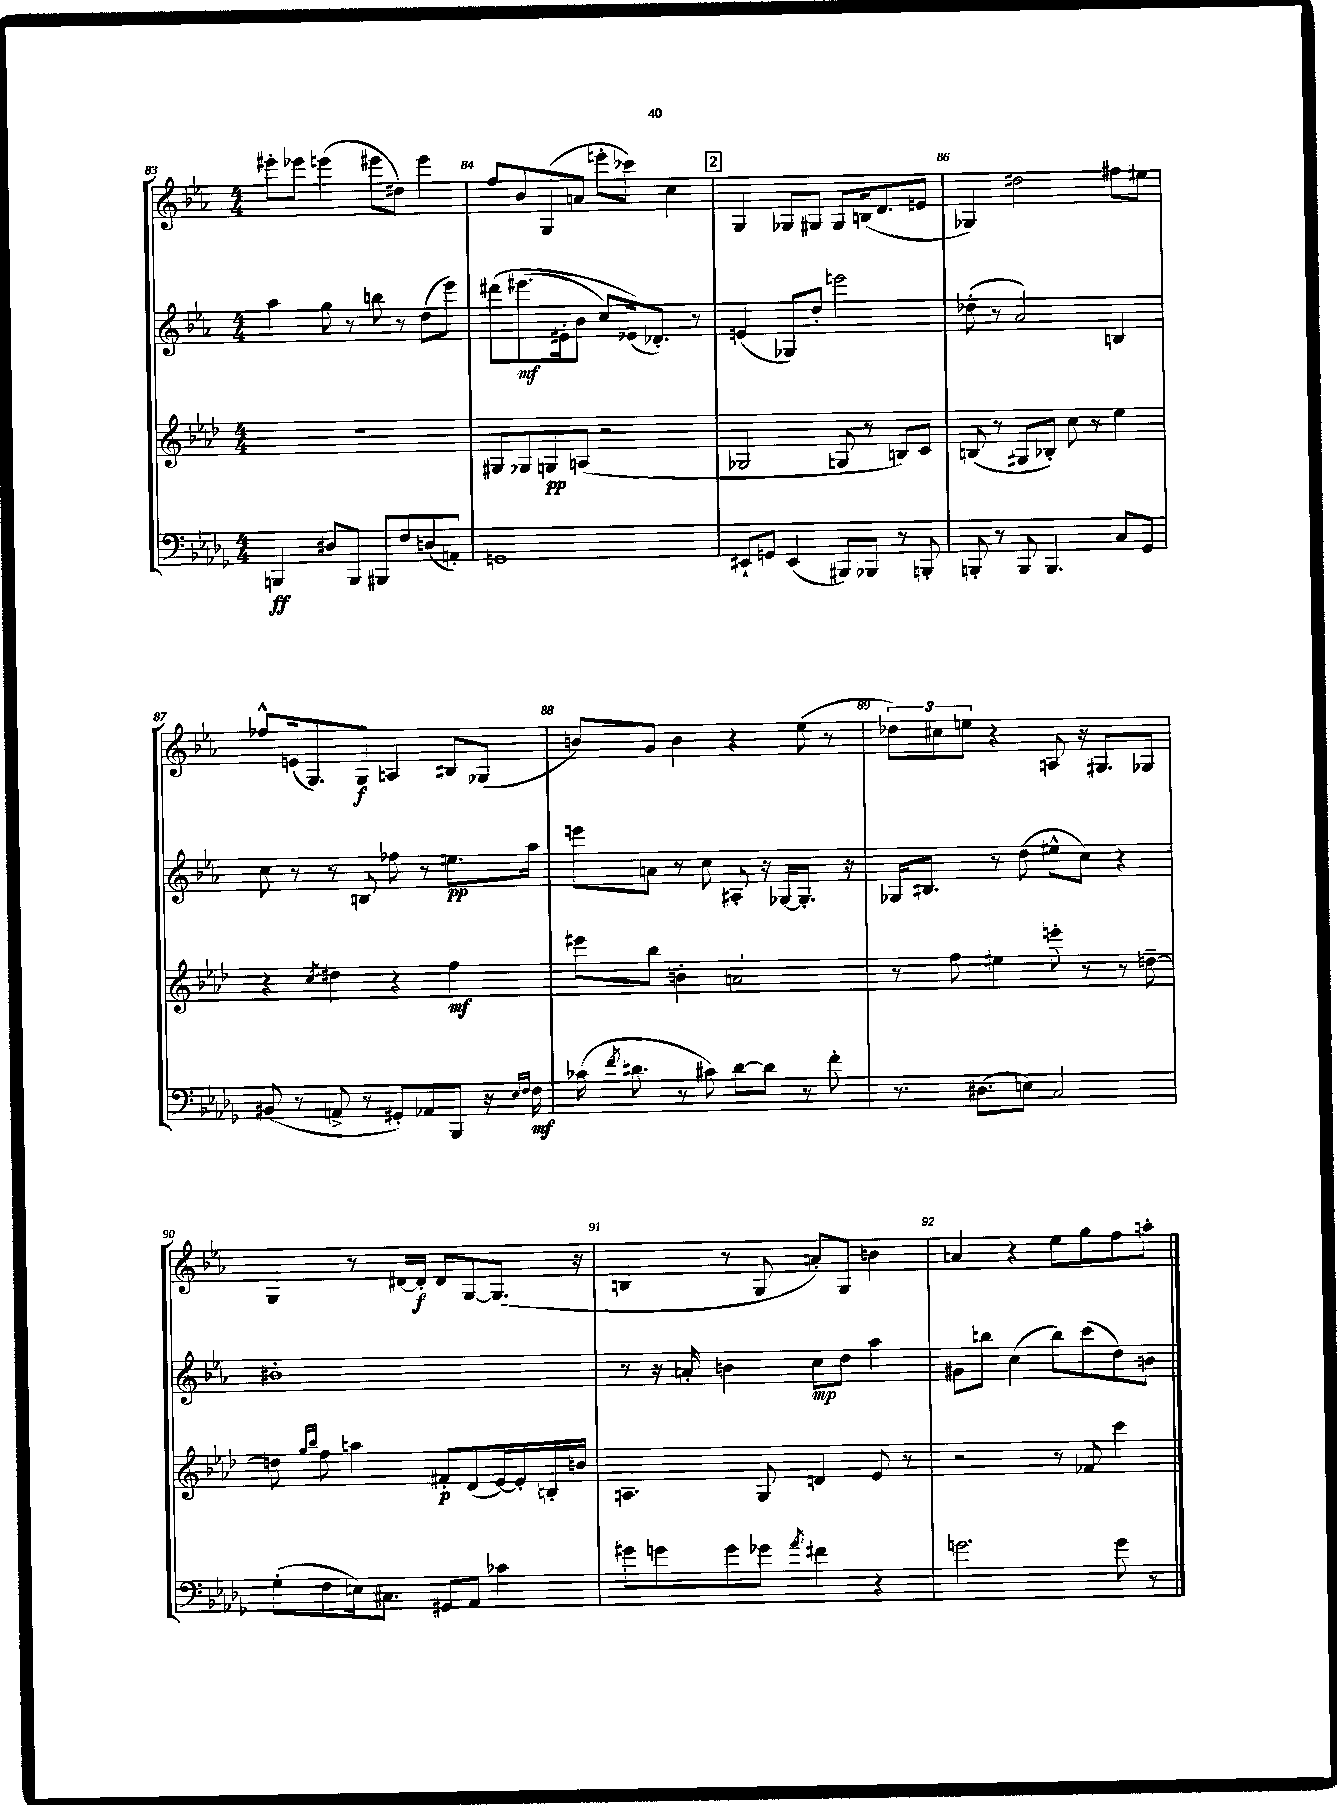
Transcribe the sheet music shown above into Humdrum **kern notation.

**kern	**kern	**kern	**kern
*staff4	*staff3	*staff2	*staff1
*clefF4	*clefG2	*clefG2	*clefG2
*k[b-e-a-d-g-]	*k[b-e-a-d-]	*k[b-e-a-]	*k[b-e-a-]
*M4/4	*M4/4	*M4/4	*M4/4
4BBB/	1r	4aa-\	8eee#'\L
.	.	.	8eee-\J
8D#/L	.	8gg\	(4eee\
8BBB/J	.	8r	.
8BBB#/L	.	8bb\	8eee#\L
8F/	.	8r	8dd#\J)
(8D/	.	(8dd\L	4eee#\
8AA'/J)	.	8eee-\J)	.
=	=	=	=
1GG	8G#/L	&(8ddd#\L	8ff/L
.	8G-/	(8.eee#\	8b-/
.	8G/	.	(8G/
.	.	16e#'\k	.
.	(8A/J	8b-\J	8a/J
.	2r	8cc/L)	8eee'\L
.	.	(16e-/k&)	8ccc-\J)
.	.	8.d-'/J)	.
.	.	.	4cc\
.	.	8r	.
=	=	=	=
8EE#`/L	2G-/	(4e/	4G/
8GG/J	.	.	.
(4EE#/	.	8G-/L)	8G-/L
.	.	8dd'/J	8G#/J
8BBB#/L)	8G/	2eee\	8G#/L
8BBB-/J	8r	.	(16B/k
.	.	.	8.d/
8r	8B/L)	.	.
8BBB'/	8c/J	.	8e/J
=	=	=	=
8BBB'/	(8B/	(8dd-'\	4G-/)
8r	8r	8r	.
8BBB/	8G#/L	2a-/)	2dd#\
4.BBB/	8B-'/J)	.	.
.	8cc\	.	.
.	8r	.	.
8C/L	4ee-\	4B/	8ff#\L
8GG-/J	.	.	8ee#\J
=	=	=	=
(8BB#/	4r	8cc\	8ff-^^/L
8r	.	8r	(16e/k
.	.	.	8.G/)
.	8qcc/	.	.
8AA^/	4dd#\	8r	.
8r	.	8B/	8G/J
8GG#'/L)	4r	8ff-\	4A/
8AA-/	.	8r	.
8BBB-/J	4ff\	8.ee\L	8B#/L
16r	.	.	(8G-/J
16qqE-/LL	.	.	.
16qqF/JJ	.	.	.
16F\	.	16aa-\Jk	.
=	=	=	=
(16c-\	8eee#\L	8eee\L	8b/L)
8qf/	.	.	.
8.d#\	.	.	.
.	8bb-\J	8a\J	8g/J
8r	4b'\	8r	4b\
8c#\)	.	8cc\	.
[8d#\L	2a/	8A#'/	4r
8d#\]J	.	16r	.
.	.	[16G-/LK	.
8r	.	8.G-'/]J	(8ee-\
8f'\	.	.	8r
.	.	16r	.
=	=	=	=
8.r	8r	16G-/LK	12dd-\L)
.	.	8.B#/J	.
.	.	.	12cc#\
.	8ff\	.	.
.	.	.	12ee\J
(8.D#\L	.	.	.
.	4ee#\	8r	4r
8E\J)	.	(8dd\	.
2C/	8eee'\	8ee#^^\L	8A/
.	8r	8cc\J)	16r
.	.	.	8.G#/L
.	8r	4r	.
.	[8dd~\	.	8G-/J
=	=	=	=
(8G-'\L	8dd\]	1b#'	4G/
.	16qqgg/LL	.	.
.	16qqbb-/JJ	.	.
8F\	8ff\	.	.
16E\k)	4aa\	.	8r
8.C#\J	.	.	.
.	.	.	[16d#/LL
.	.	.	16d#'/]JJ
8GG#/L	8f#'/L	.	8d#/L
8AA-/J	(8d-/	.	[8G/
4c-\	[16e-/L)	.	(8.G/]J
.	16e-'/]	.	.
.	16B'/	.	.
.	16b/JJ	.	16r
=	=	=	=
8g#\L	4.A/	8r	4B/
8g\	.	16r	.
.	.	16a'/	.
8g\	.	4b\	8r
8g-\J	8G/	.	8G/
8qa-/	.	.	.
4f#\	4d/	8cc\L	8a'/L)
.	.	8dd\J	8G/J
4r	8e-/	4aa-\	4b\
.	8r	.	.
=	=	=	=
2.g\	2r	8g#\L	4a/
.	.	8bb\J	.
.	.	(4cc\	4r
.	8r	8bb\L)	8ee-\L
.	8f-/	(8ccc\	8gg\
8g\	4ccc\	8dd\)	8ff\
8r	.	8b\J	8aa'\J
==	==	==	==
*-	*-	*-	*-
